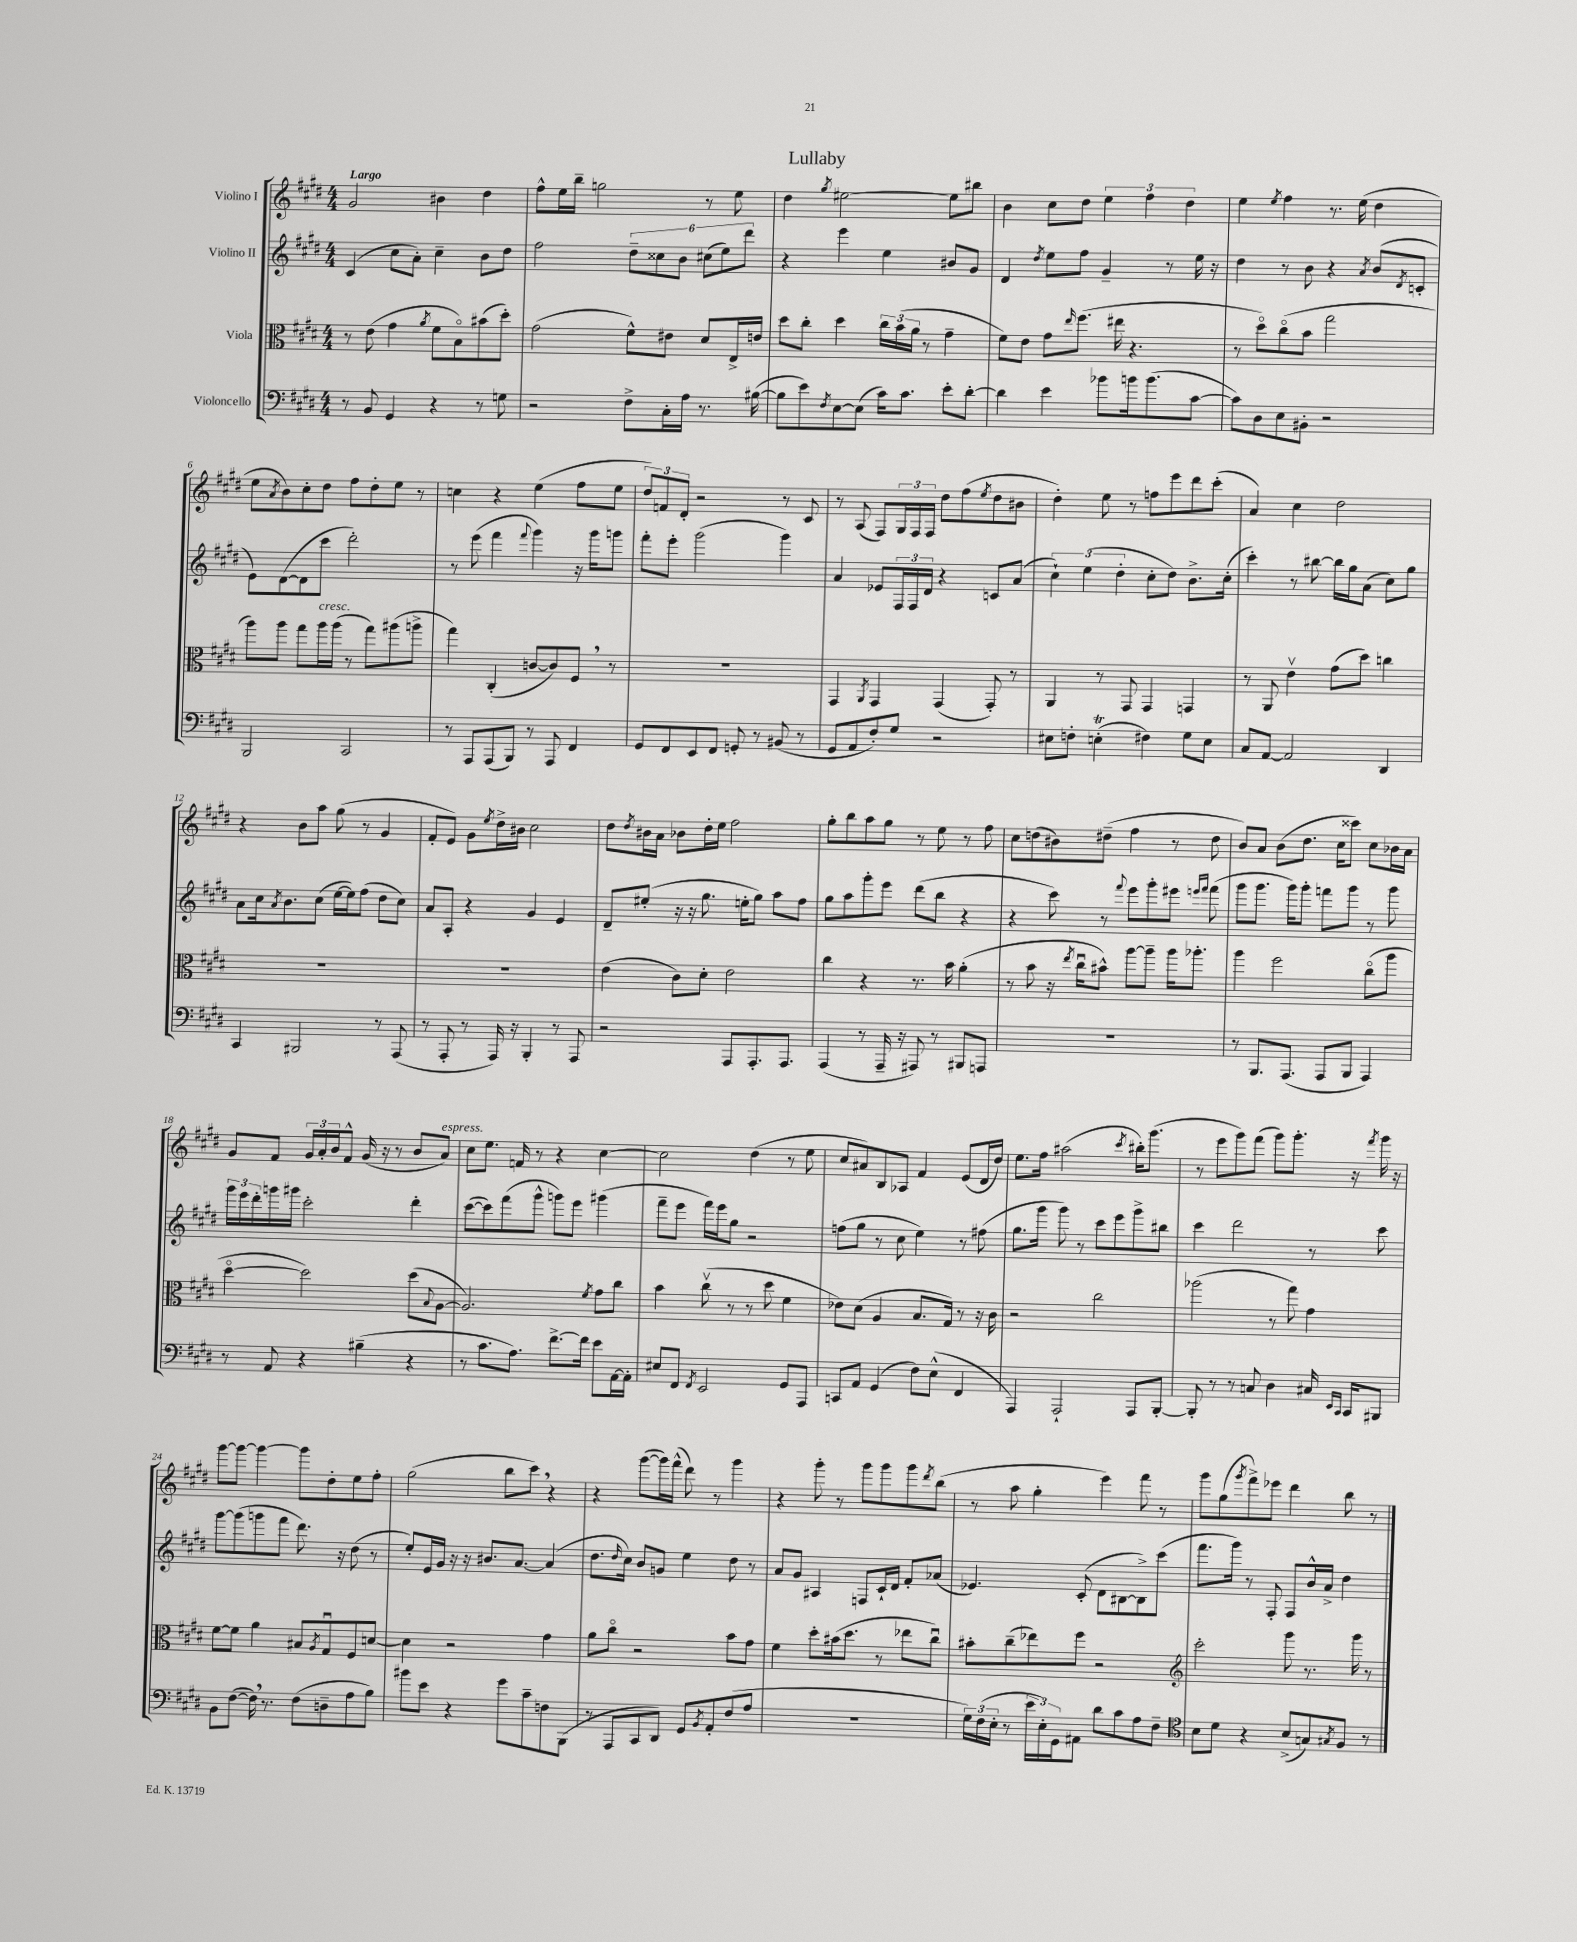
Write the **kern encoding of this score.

**kern	**kern	**kern	**kern
*part4	*part3	*part2	*part1
*staff4	*staff3	*staff2	*staff1
*I"Violoncello	*I"Viola	*I"Violino II	*I"Violino I
*clefF4	*clefC3	*clefG2	*clefG2
*k[f#c#g#d#]	*k[f#c#g#d#]	*k[f#c#g#d#]	*k[f#c#g#d#]
*M4/4	*M4/4	*M4/4	*M4/4
=1	=1	=1	=1
!	!	!	!LO:TX:a:B:t=Largo
8r	8r	(4c#/	2g#/
8BB/	(8e\	.	.
4GG#/	4g#\	8cc#\L	.
.	.	8a'\J)	.
.	8qa/	.	.
4r	8f#\L	4cc#~\	4b#X\
.	8B\)	.	.
8r	(8b#X\	8b\L	4dd#\
8Gn\	8dd#'\J)	8dd#\J	.
=2	=2	=2	=2
2r	(2g#\	2ff#\	8ff#^^\L
.	.	.	16ee\L
.	.	.	16bb~\JJ
.	.	.	2ggn\
8F#^\L	8f#^^\L)	12dd#~\L	.
.	.	12cc##X\	.
16C#'\L	8e#X\J	.	.
.	.	12b\J	.
16A\JJ	.	.	.
8.r	8d#/L	(12cc#X\L	8r
.	.	12ee\)	.
.	16E^/L	.	8ee\
.	.	12ddd#\J	.
([16B#X\	16en/JJ	.	.
=3	=3	=3	=3
8B#\L]	8dd#\L	4r	4dd#\
8e\)	8cc#'\J	.	.
8qF#/	.	.	8qgg#/
[8E\	4dd#\	4eee\	[2ee#X\
(8E\J]	.	.	.
16c#\KL)	24cc#\LL	4ee\	.
.	(24b\	.	.
8.c#\J	.	.	.
.	24a\JJ	.	.
.	8r	.	.
8e'\L	4g#~\	8b#X/L	8ee#\L]
[8d#'\J	.	8g#/J	8bb#X\J
=4	=4	=4	=4
4d#\]	8f#\L)	4d#/	4b\
.	8e\J	.	.
.	.	8qdd#/	.
4e\	8g#\L	8ee\L	8cc#\L
.	16qqee/	.	.
.	(8.ff#\J	8ff#\J	8dd#\J
8b-X\L	.	4g#~/	6ee\
.	16ee#X\	.	.
16bn\k	4.r	.	.
.	.	.	6ff#\
(8.b\	.	.	.
.	.	8r	.
.	.	.	6dd#\
[8c#\J	.	16ee\	.
.	.	16r	.
=5	=5	=5	=5
8c#\L])	8r	4dd#\	4ee\
8D#\	8dd#\L)	.	.
.	.	.	8qee/
8E\	(8cc#\	8r	4ff#\
8BB#X'\J	8b\J	8b\	.
2r	2gg#\	4r	8.r
.	.	.	(16ee\
.	.	8qa/	.
.	.	(8b/L	4dd#\
.	.	8qd#/	.
.	.	8cn'/J	.
!!LO:LB:g=z
=6	=6	=6	=6
2BBB/	8aa\L)	8e\L)	8ee\L
.	.	.	8qa/
.	8aa\J	([8d#\	8b\)
.	8gg#\L	8d#\]	8cc#'\
!	!LO:TX:a:i:t=cresc.	!	!
.	16aa\L	8ccc#\J	8dd#\J
.	(16aa\JJ	.	.
2CC#/	8r	2ddd#'\)	8ff#\L
.	8gg#\L)	.	8dd#'\
.	(8aa#X\	.	8ee\J
.	8aan^\J	.	8r
=7	=7	=7	=7
8r	4gg#\)	8r	4ccn\
8AAA/L	.	(8eee\	.
(8AAA/	(4C#'/	4fff#\	4r
8BBB/J)	.	.	.
.	.	8qqfff#/	.
8r	[8cn/L	4ggg#\)	(4ee\
8AAA/	8c/])	.	.
4FF#/	8F#,/J	16r	8ff#\L
.	.	16ggg#\KL	.
.	8r	8gggn\J	8ee\J
=8	=8	=8	=8
8GG#/L	1r	8fff#'\L	12dd#/L)
.	.	.	12fn/
8FF#/	.	8eee'\J	.
.	.	.	12d#'/J
8EE/	.	(2ggg#\	2r
8FF#/J	.	.	.
8GGn'/	.	.	.
8r	.	.	.
(8BB#X/	.	4ggg#\)	8r
8r	.	.	8c#/
=9	=9	=9	=9
8GG#/L	4GG#/	4a/	8r
8AA/	.	.	(8A/
.	8qAA/	.	.
8F#'/)	4GG#/	8e-X/L	8F#/L)
8G#/J	.	24F#/L	24G#/L
.	.	24F#/	24F#/
.	.	24d#/JJ	24F#/JJ
2r	(4GG#/	4r	8dd#\L
.	.	.	(8ff#\
.	.	.	8qee/
.	8GG#'/)	8cn/L	8dd#\
.	8r	(8a/J	8b#X\J
=10	=10	=10	=10
8E#X\L	4AA/	6cc#`\)	4dd#'\)
8Fn'\J	.	.	.
.	.	(6ee\	.
(4EnT'\	8r	.	8ee\
.	.	6dd#'\	.
.	8GG#/	.	8r
4F#X\)	4GG#/	8cc#'\L	8ffn\L
.	.	8dd#\J)	8eee\
8G#\L	4GGn/	8.b^\L	8ddd#\
8E\J	.	.	(8ccc#'\J
.	.	(16cc#'\Jk	.
=11	=11	=11	=11
8C#/L	8r	4ccc#'\)	4a/)
[8AA/J	8AA/	.	.
2AA/]	4ev\	8r	4cc#\
.	.	[8bb#X\	.
.	(8g#\L	16bb#\LL]	2dd#\
.	.	16gg#\J	.
.	8dd#\J)	(8a\J	.
4DD#/	4ccn\	8cc#\L)	.
.	.	8gg#\J	.
!!LO:LB:g=z
=12	=12	=12	=12
4CC#/	1r	8a\L	4r
.	.	16cc#\k	.
.	.	8qa/	.
.	.	8.b\	.
2BBB#X/	.	.	8b\L
.	.	(8cc#\J	8aa\J
.	.	[16ee\LL	(8gg#\
.	.	16ee\J])	.
.	.	(8ff#\J	8r
8r	.	8dd#\L	4g#/
(8AAA/	.	8cc#\J)	.
=13	=13	=13	=13
8r	1r	8a/L	8f#'/L
8AAA'/	.	8A'/J	8e/J)
8r	.	4r	8g#\L
.	.	.	8qee/
16AAA/)	.	.	16dd#^\L
16r	.	.	16b#X\JJ
4BBB'/	.	4g#/	2cc#\
8r	.	4e/	.
8AAA/	.	.	.
=14	=14	=14	=14
2r	(4e\	8d#~/L	8dd#\L
.	.	.	8qdd#/
.	.	(8ee#X'/J	16b#X\L
.	.	.	16a\JJ
.	8c#\L)	16r	8b-X\L
.	.	16r	.
.	8d#'\J	8.gg#\	16dd#'\L
.	.	.	16ee\JJ
8AAA/L	2e\	.	2ff#\
.	.	16een'\KL	.
8.AAA'/	.	8gg#\J)	.
.	.	8aa\L	.
8.AAA/J	.	.	.
.	.	8ff#\J	.
=15	=15	=15	=15
(4AAA/	4cc#\	8gg#\L	8gg#'\L
.	.	8aa\	8bb\
8r	4r	8ggg#'\	8aa\
16AAA~/	.	8eee\J	8gg#\J
16r	.	.	.
8AAA#X/)	8.r	(8ddd#\L	8r
8r	.	8bb\J	8ee\
.	16b\	.	.
8BBB#X/L	(4a'\	4r	8r
8AAAn/J	.	.	8ff#\
=16	=16	=16	=16
1r	8r	4r	8cc#\L
.	8b\	.	(8ddn\
.	16r	8ccc#\)	8b#X\)
.	8qee/	.	.
.	16cc#u\KL	.	.
.	8b#X^^\J)	8r	(8dd#X~\J
.	.	8qqfff#/	.
.	[8aa\L	8eee\L	4ff#\
.	8aa~\J]	8ggg#'\	.
.	16aa\KL	8eee#X\J	8r
.	8.aa-X'\J	.	.
.	.	16qqeeen/LL	.
.	.	16qqfff#/JJ	.
.	.	(8fff#\	8dd#\
=17	=17	=17	=17
8r	4aa\	8ggg#\L	8b/L)
8.BBB/L	.	8.ggg#\J	8a/J
.	2ff#\	.	(8b\L
(8.AAA/J	.	16ggg#\KL)	.
.	.	8ggg#'\J	8.dd#\J
8AAA/L	.	8fffn\L	.
.	.	.	16cc#\KL
8BBB/J	.	8ggg#\J	8ccc##X\J)
4AAA/)	(8cc#\L	8r	8cc#\L
.	8aa\J	8ggg#\	16b-X\L
.	.	.	16a\JJ
!!LO:LB:g=z
=18	=18	=18	=18
8r	[4dd#\	24ggg#\LL	8g#/L
.	.	24eee\	.
.	.	24ddd#'\	.
8AA/	.	16gggn\	8f#/J
.	.	16ggg#X\JJ	.
4r	2dd#\])	2ccc#'\	24g#/LL
.	.	.	24a'/
.	.	.	24b/J
.	.	.	8f#^^/J
(4B#X~\	.	.	(16g#/
.	.	.	16r
.	.	.	8r
4r	(8dd#\L	4ddd#'\	8b/L
.	8qqB/	.	.
!	!	!	!LO:TX:a:i:t=espress.
.	[8A\J	.	8a/J)
=19	=19	=19	=19
8r	2.A/])	([8ccc#\L	8cc#\L
8.c#\L	.	8ccc#\])	8.ee\J
.	.	(8fff#\	.
8.A\J)	.	.	16fn/
.	.	8ggg#^^\J	8r
[8.f#^\L	.	8gggn\L)	4r
.	.	8eee\J	.
16f#\Jk]	.	.	.
.	8qf#/	.	.
8e\L	8g#\L	(4ggg#X\	[4cc#\
[16AA\L	8cc#\J	.	.
16AA'\JJ]	.	.	.
=20	=20	=20	=20
8E#X/L	4b\	8fff#~\L	2cc#\]
8FF#/J	.	8eee\J	.
8qFF#/	.	.	.
2EE/	(8cc#v\	16fff#\LL)	.
.	.	16eee\J	.
.	8r	8gg#\J	.
.	8r	2r	(4dd#\
.	8dd#\	.	.
8GG#/L	4f#\	.	8r
8AAA/J	.	.	8ee\
=21	=21	=21	=21
8CCn/L	8e-X\L)	(8ffn\L	8cc#/L
8AA/J	(8d#\J	8gg#\J	8a#X/)
(4GG#/	4A/	8r	8B/
.	.	8cc#\	8A-X/J
8F#\L)	8.B/L	4ee\)	4f#/
(8E^^\J	.	.	.
.	16G#/Jk)	.	.
4FF#/	8r	8r	(8e/L
.	16r	(8ff#X\	16d#/L
.	16c#\	.	16dd#/JJ)
=22	=22	=22	=22
4AAA/)	2r	8.gg#\L	8.ee\L
.	.	16ggg#\Jk	16ff#\Jk
2AAA`/	.	8ggg#\)	(2aa#X\
.	.	8r	.
.	2cc#\	8ccc#\L	.
.	.	8eee\	.
.	.	.	8qccc#/
8AAA/L	.	8ggg#^\	16bb#X'\KL)
.	.	.	(8.ggg#\J
[8BBB'/J	.	8bb#X\J	.
=23	=23	=23	=23
8BBB'/]	(2aa-X\	4ccc#\	8r
8r	.	.	8eee\L
8r	.	2ddd#\	8ggg#\)
8Cn/	.	.	(8fff#\J
4D#\	8r	.	8ggg#\L)
.	8gg#\)	.	8.ggg#'\J
16C#X/	4g#\	8r	.
16qqEE/LL	.	.	.
16qqCC#/JJ	.	.	.
16CC#/KL	.	.	16r
.	.	.	8qfff#/
8BBB#X/J	.	8ccc#\	16ggg#\
.	.	.	16r
!!LO:LB:g=z
=24	=24	=24	=24
8BB\L	[8f#\L	[8ggg#\L	[8ggg#\L
([8F#\J	8f#\J]	(8ggg#\]	8ggg#\J_
16F#,\])	4a\	8gggn\	4ggg#\_
8.r	.	.	.
.	.	8fff#\J	.
(8F#\L	8B#X/L	8.ddd#\)	8ggg#\L]
.	8qA/	.	.
8Dn~\	8G#u/	.	8dd#'\
.	.	16r	.
8A\	8F#/	(8dd#\	8ee\
8B\J)	[8dn/J	8r	8ff#'\J
=25	=25	=25	=25
8b#X\L	4d\]	8ee'/L)	(2gg#\
8e\J	.	16e/L	.
.	.	16g#/JJ	.
4r	2r	16r	.
.	.	16r	.
.	.	8.b#X/L	.
8g#\L	.	.	8bb\L
.	.	[8.a/J	.
8c#~\	.	.	8ccc#,\J)
8Fn\	4g#\	(4a/]	4r
(8BBB\J	.	.	.
=26	=26	=26	=26
8r	8a\L	8.dd#\L	4r
8AAA/L	8cc#\J	.	.
.	.	16qqdd#/	.
.	.	16cc#\Jk)	.
8CC#/	2r	8b/L	([8ggg#\L
8DD#/J)	.	8gn/J	16ggg#\L])
.	.	.	(16fff#^^\JJ
8GG#/L	.	4ee\	8ddd#\)
8qBB/	.	.	.
8AA'/	.	.	8r
(8F#/	8b\L	8dd#\	4ggg#\
8A/J	8g#\J	8r	.
=27	=27	=27	=27
1r	4f#\	8a/L	4r
.	.	8g#/J	.
.	8dd#'\L	4A#X/	8ggg#'\
.	(16b#X\k	.	8r
.	8.dd#\J	.	.
.	.	8Fn/L	8ggg#\L
.	8r	16c#`/L	8ggg#\
.	.	16d#/JJ	.
.	8ee-X\L	8f#'/L	8ggg#\
.	.	.	8qddd#/
.	8cc#u\J)	(8a-X/J	(8bb\J
=28	=28	=28	=28
24G#\LL)	8b#X'\L	4.e-X/)	8r
(24F#\	.	.	.
24E'\JJ	.	.	.
8r	(8cc#~\	.	8aa\
24e\LL	8ee-X\)	.	4gg#'\
24E'\)	.	.	.
24GG#\J	.	.	.
8AA#X\J	8ff#\J	(8c#'/	.
8d#\L	2r	8d#\L	4eee\)
8c#\	.	[8B#X\	.
8A\	.	8B#^\])	8fff#\
8F#~\J	.	(8ccc#\J	8r
=29	=29	=29	=29
*clefC4	*clefG2	*	*
8B\L	2ccc#'\	8.fff#\L	8ggg#\L
8d#\J	.	.	(8gg#\
.	.	16ggg#\Jk)	.
.	.	.	8qggg#/
4r	.	8r	8fff#^\)
.	.	8F#'/	8eee-X\J
(8B^/L	8ggg#\	8F#/L	4ddd#\
8Gn/)	8.r	16b^^/L	.
.	.	16a^/JJ	.
8qG#X/	.	.	.
8F#/J	.	4dd#\	8bb\
.	16ggg#\	.	.
8r	8r	.	8r
==	==	==	==
*-	*-	*-	*-
